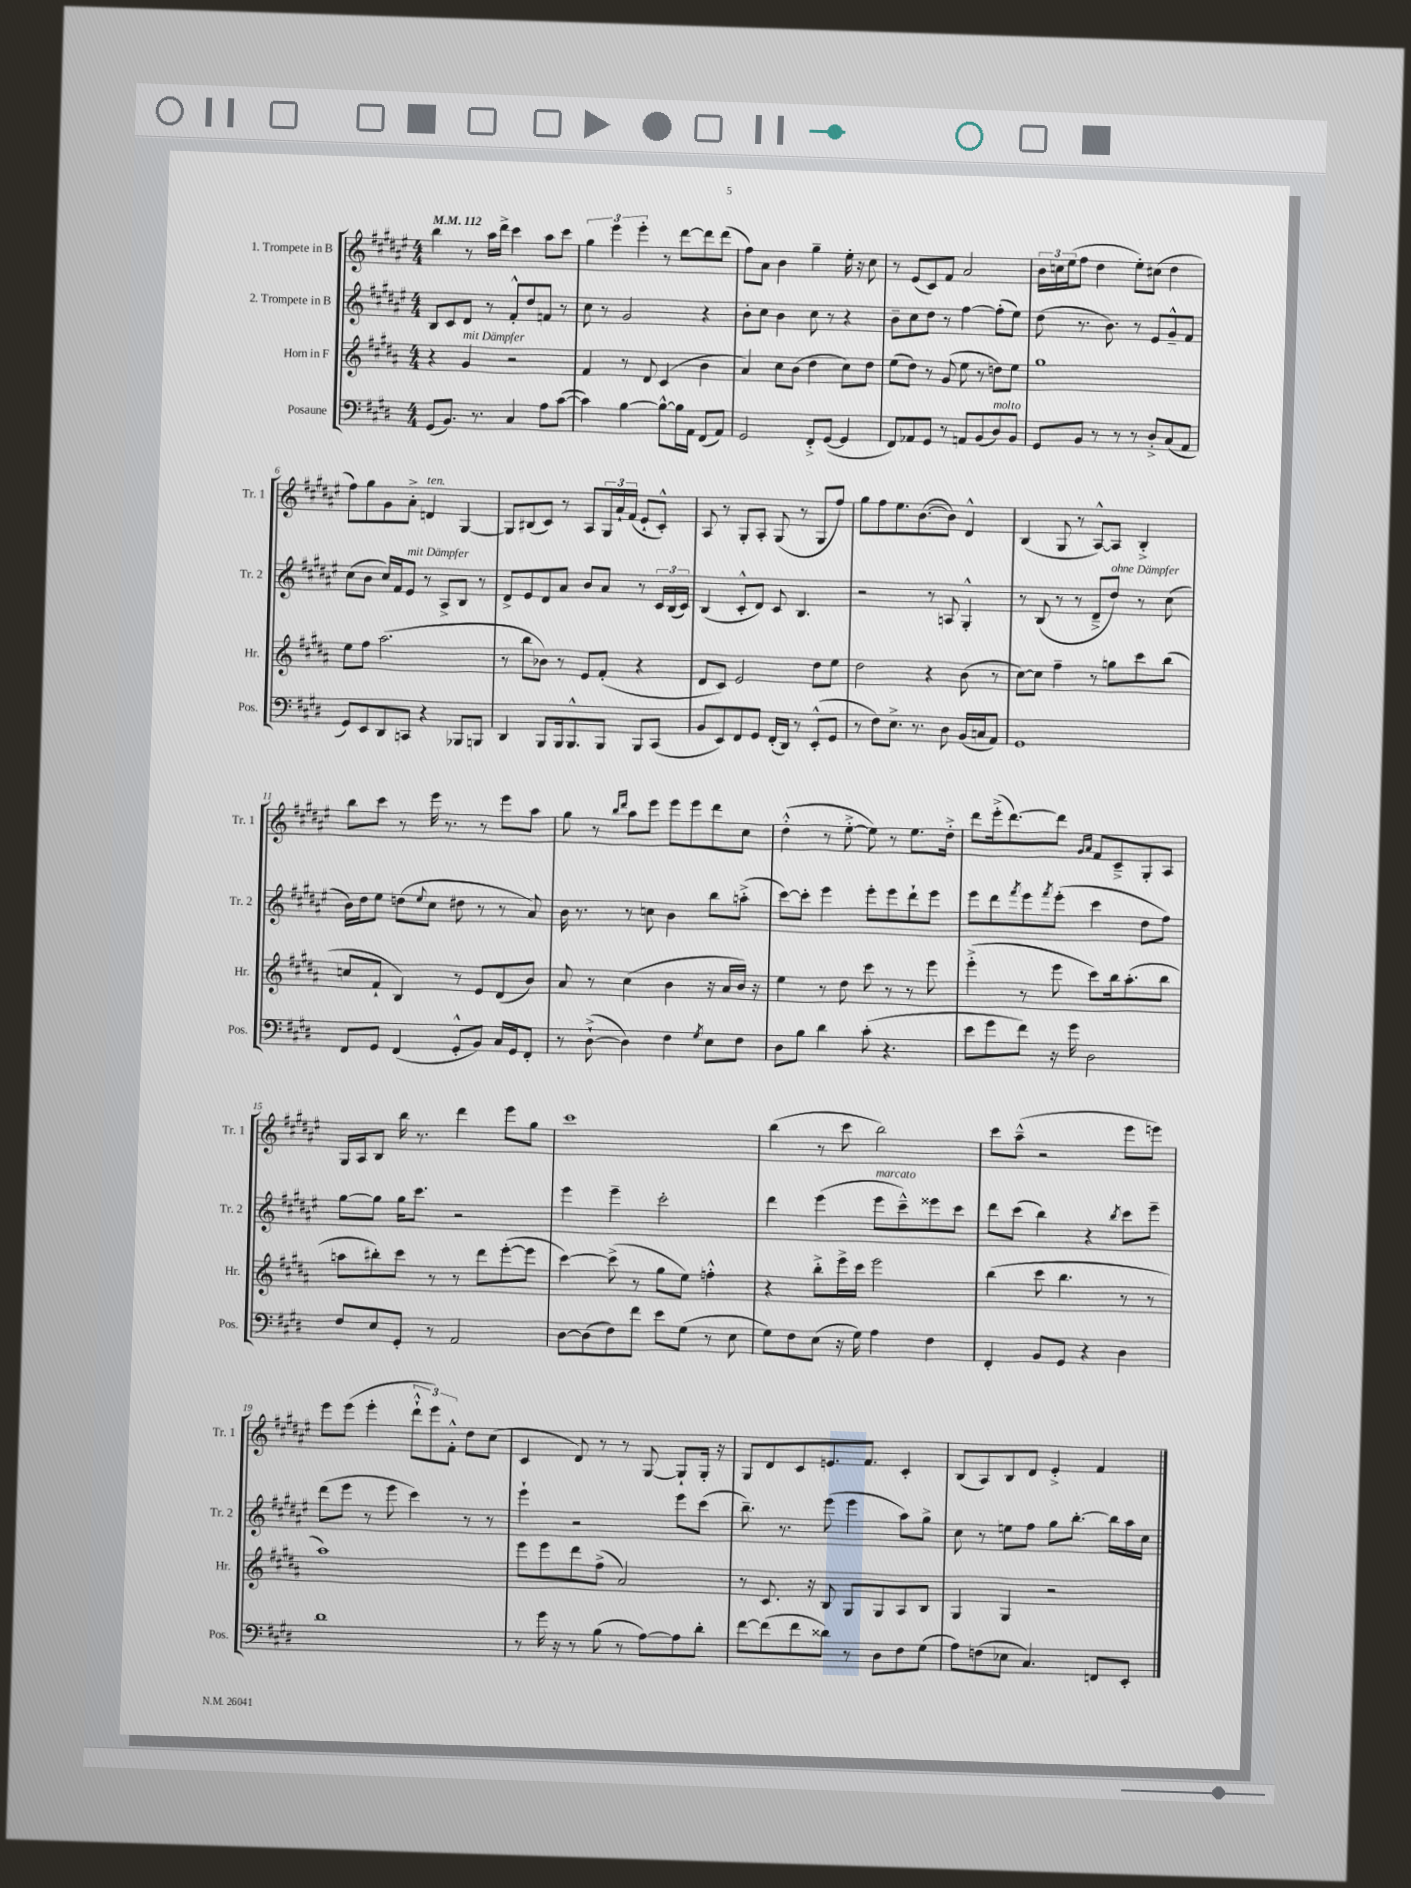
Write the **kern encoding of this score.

**kern	**kern	**kern	**kern
*staff4	*staff3	*staff2	*staff1
*clefF4	*clefG2	*clefG2	*clefG2
*k[f#c#g#d#]	*k[f#c#g#d#a#]	*k[f#c#g#d#a#e#]	*k[f#c#g#d#a#e#]
*M4/4	*M4/4	*M4/4	*M4/4
*MM112	*MM112	*MM112	*MM112
(8GG#	4r	8B	4bb
8.BB)	.	8c#	.
.	4g#	8d#	8r
8.r	.	.	.
.	.	8r	16aa#
.	.	.	16ddd#^
4C#	2r	8f#'^^	4ccc#
.	.	8dd#	.
8A	.	8f	8aa#
([8c#	.	8r	8ccc#
=	=	=	=
4c#])	4f#	8cc#	6gg#
.	.	8r	.
.	.	.	6eee#
[4B	8r	2g#	.
.	.	.	6eee#'
.	8d#	.	.
8B^^_	(4c#	.	8r
16B]	.	.	[8ddd#
16AA	.	.	.
(8FF#	4b	4r	8ddd#]
8AA)	.	.	(8ddd#
=	=	=	=
2GG#	4a#)	8b'	8ff#)
.	.	8cc#	8a#
.	8cc#	4b	4b
.	(8b	.	.
8FF#'^	4dd#	8cc#	4gg#~
([8GG#	.	8r	.
4GG#]	8cc#)	4r	16ee#'
.	.	.	16r
.	8dd#	.	8cc#
=	=	=	=
8FF#)	(8ee	8b~	8r
8AA-	8dd#)	8cc#	(8e#
8GG#	8r	8dd#	8c#)
8r	(8g#	8r	8f#
8AA	8ee	[4ff#	2a#
(8BB	8r	.	.
8D#)	8dd)	(8ff#']	.
8BB	8ee	8ee#)	.
=	=	=	=
8GG#	1gg#	(8dd#	24b
.	.	.	24cc
.	.	.	(24ee#
8BB	.	8.r	8ff#
8r	.	.	4dd#
.	.	8.b)	.
8r	.	.	.
8r	.	8r	8ee#')
8D#'^	.	8e#	(8cc#
(8C#	.	8g#~^^	4dd#
8AA	.	8f#	.
=	=	=	=
8GG#)	8ee	(8cc#	8ff#)
8EE	8ff#	8b	8gg#
8DD#	(2.aa#	16cc#)	8g#
.	.	16f#	.
8CC	.	8e#	8a#'^
4r	.	8r	4d
.	.	8A#^	.
8BBB-	.	8B	[4G#
8BBB	.	8r	.
=	=	=	=
4DD#	8r	8d#^	8G#]
.	8bb	8e#	(8B#
8BBB	8b-)	8d#	8c#)
16BBB	8r	8a#	8r
8.BBB^^	.	.	.
.	8e	8b	8A#
8BBB	(8f#'	8a#	24G#
.	.	.	24a#`
.	.	.	(24f#
8BBB	4r	8r	8e#`
(8CC#	.	24c#	8c#'^^)
.	.	(24B	.
.	.	24c#)	.
=	=	=	=
8BB	8d#	(4B	8A#
8EE)	8c#)	.	8r
8FF#	2e	8c#'^^	8G#'
8GG#	.	8d#)	8A#'
(16FF#'	.	8c#	(8G#
16DD#)	.	.	.
8r	.	4.B	8r
(8EE'^^	8dd#	.	8G#
8GG#	8ee	.	8ff#)
=	=	=	=
8r	2dd#	2r	8gg#
8F#)	.	.	8ff#
8.E^	.	.	8.ee#
8.r	.	.	([8.b
.	4r	8r	.
8D#	.	8A	8b])
(16BB	(8b	4G#'^^	4d#^^
16C	.	.	.
8AA)	8r	.	.
=	=	=	=
1GG#	[8cc#)	8r	(4B
.	8cc#]	(8B	.
.	4ff#~	8r	8G#
.	.	8r	8r
.	8r	8d#~^	[8A#^^)
.	8gg	8dd#)	8A#]
.	8ccc#	8r	4B'^
.	(8bb	(8cc#	.
=	=	=	=
8FF#	8cc	16b)	8bb
.	.	16dd#	.
8GG#	8f#`	8ee#	8ccc#
(4FF#	4B)	(8dd	8r
.	.	8qqee#	.
.	.	8cc#	16eee#
.	.	.	8.r
8GG#'^^	8r	8dd#	.
8BB)	8e	8r	8r
16C#	(8d#	8r	8eee#
16GG#	.	.	.
8FF#'	8b)	8a#)	8aa#
=	=	=	=
8r	8a#	16b	8gg#
.	.	8.r	.
([8D#`^	8r	.	8r
.	.	.	16qqbb
.	.	.	16qqddd#
4D#])	(4cc#	8r	8aa#
.	.	8cc	8eee#
4F#	4b	4b	8eee#
.	.	.	8eee#
8qG#	.	.	.
8E	16r	8bb	8ddd#
.	16a#	.	.
8F#	16b)	(8aa'^	8cc#
.	16r	.	.
=	=	=	=
8D#	4ee	[8ccc#)	(4dd#'^^
8B	.	8ccc#']	.
4d#	8r	4eee#	8r
.	8dd#	.	[8ee#'^
(8c#'	8ccc#	8eee#'	8ee#])
4.r	8r	8eee#	8r
.	8r	8ddd#`	8.ee#
.	8eee	8eee#	.
.	.	.	16dd#'^
=	=	=	=
8e	(4eee'^	8eee#	8ddd#
8g#	.	8ddd#	(16eee#'^
.	.	.	[8.ddd#)
.	.	8qfff#	.
8f#)	8r	8eee#	.
.	.	8qfff#	.
16r	8eee	(8eee#'	8ddd#]
16g#	.	.	.
.	.	.	16qqg#
.	.	.	16qqa#
2D#	8ccc#)	4ccc#	8f#
.	16bb	.	8c#~^
.	(8.aa#'	.	.
.	.	8dd#	8G#'
.	8bb	8ff#)	8A#
=	=	=	=
8F#	8aa	[8gg#	16G#
.	.	.	16A#
8E	8bb#')	8gg#]	8B
8GG#'	8ccc#	16gg#	16bb
.	.	8.ccc#	8.r
8r	8r	.	.
2AA	8r	2r	4ddd#
.	8ddd#	.	.
.	([8eee'	.	8eee#
.	8eee]	.	8gg#
=	=	=	=
[8D#	[4ccc#)	4eee#	1ccc#
(8D#]	.	.	.
8F#)	(8ccc#^]	4eee#~	.
8f#	8r	.	.
8e	8gg#	2ccc#'	.
(8G#	8ee)	.	.
8r	4ff'^^	.	.
8E	.	.	.
=	=	=	=
8G#)	4r	4ddd#	(4bb
8F#	.	.	.
(8E	8bb'^	(4eee#	8r
16r	16eee^	.	8ccc#
16G#)	16ccc#	.	.
4A	2eee	8eee#	2bb)
.	.	8ccc#~^^)	.
4F#	.	8eee##	.
.	.	8ccc#	.
=	=	=	=
4FF#'	(4bb	8ddd#	8ccc#
.	.	(8ccc#	(8aa#~^^
8BB	8ccc#	4bb)	2r
8GG#	4.bb	.	.
4r	.	4r	.
.	.	8qbb	.
4D#	8r	8ccc#	8eee#
.	8r	8eee#~	8eee)
=	=	=	=
1d#	1aa#)	(8ddd#	8eee#
.	.	8eee#	(8eee#
.	.	8r	4eee#'
.	.	8eee#	.
.	.	4ccc#)	12ddd#`^^
.	.	.	12eee#)
.	.	.	12f#'^^
.	.	8r	8dd#
.	.	8r	(8cc#
=	=	=	=
8r	8eee	4eee#`	4c#
16g#	8eee	.	.
16r	.	.	.
8r	8ddd#	2r	8d#)
(8B	(8ff#^	.	8r
8r	2a#)	.	8r
[8A)	.	.	[8G#
8A]	.	8eee#	8G#`]
8d#'	.	(8ccc#	16G#'
.	.	.	16r
=	=	=	=
[8f#	8r	8.bb~)	8G#
(8f#]	8.c#	.	8d#
.	.	8.r	.
8f#	.	.	8c#
.	16r	.	.
8d##)	8B	(8eee#	8.e
8r	8G#	4eee#	.
.	.	.	8.f#
8D#	8G#	.	.
8F#	8A#	8aa#)	4c#'
(8G#	8B	8gg#^	.
=	=	=	=
8A)	4G#	8cc#	(8B
(8F	.	8r	8A#)
8E-	4G#	8ee	8B
4.C#)	.	8ff#	8d#
.	2r	8gg#	4e#'^
.	.	[8.bb'	.
8FF	.	.	4f#
.	.	16bb]	.
8EE'	.	16aa#	.
.	.	16cc#	.
==	==	==	==
*-	*-	*-	*-
